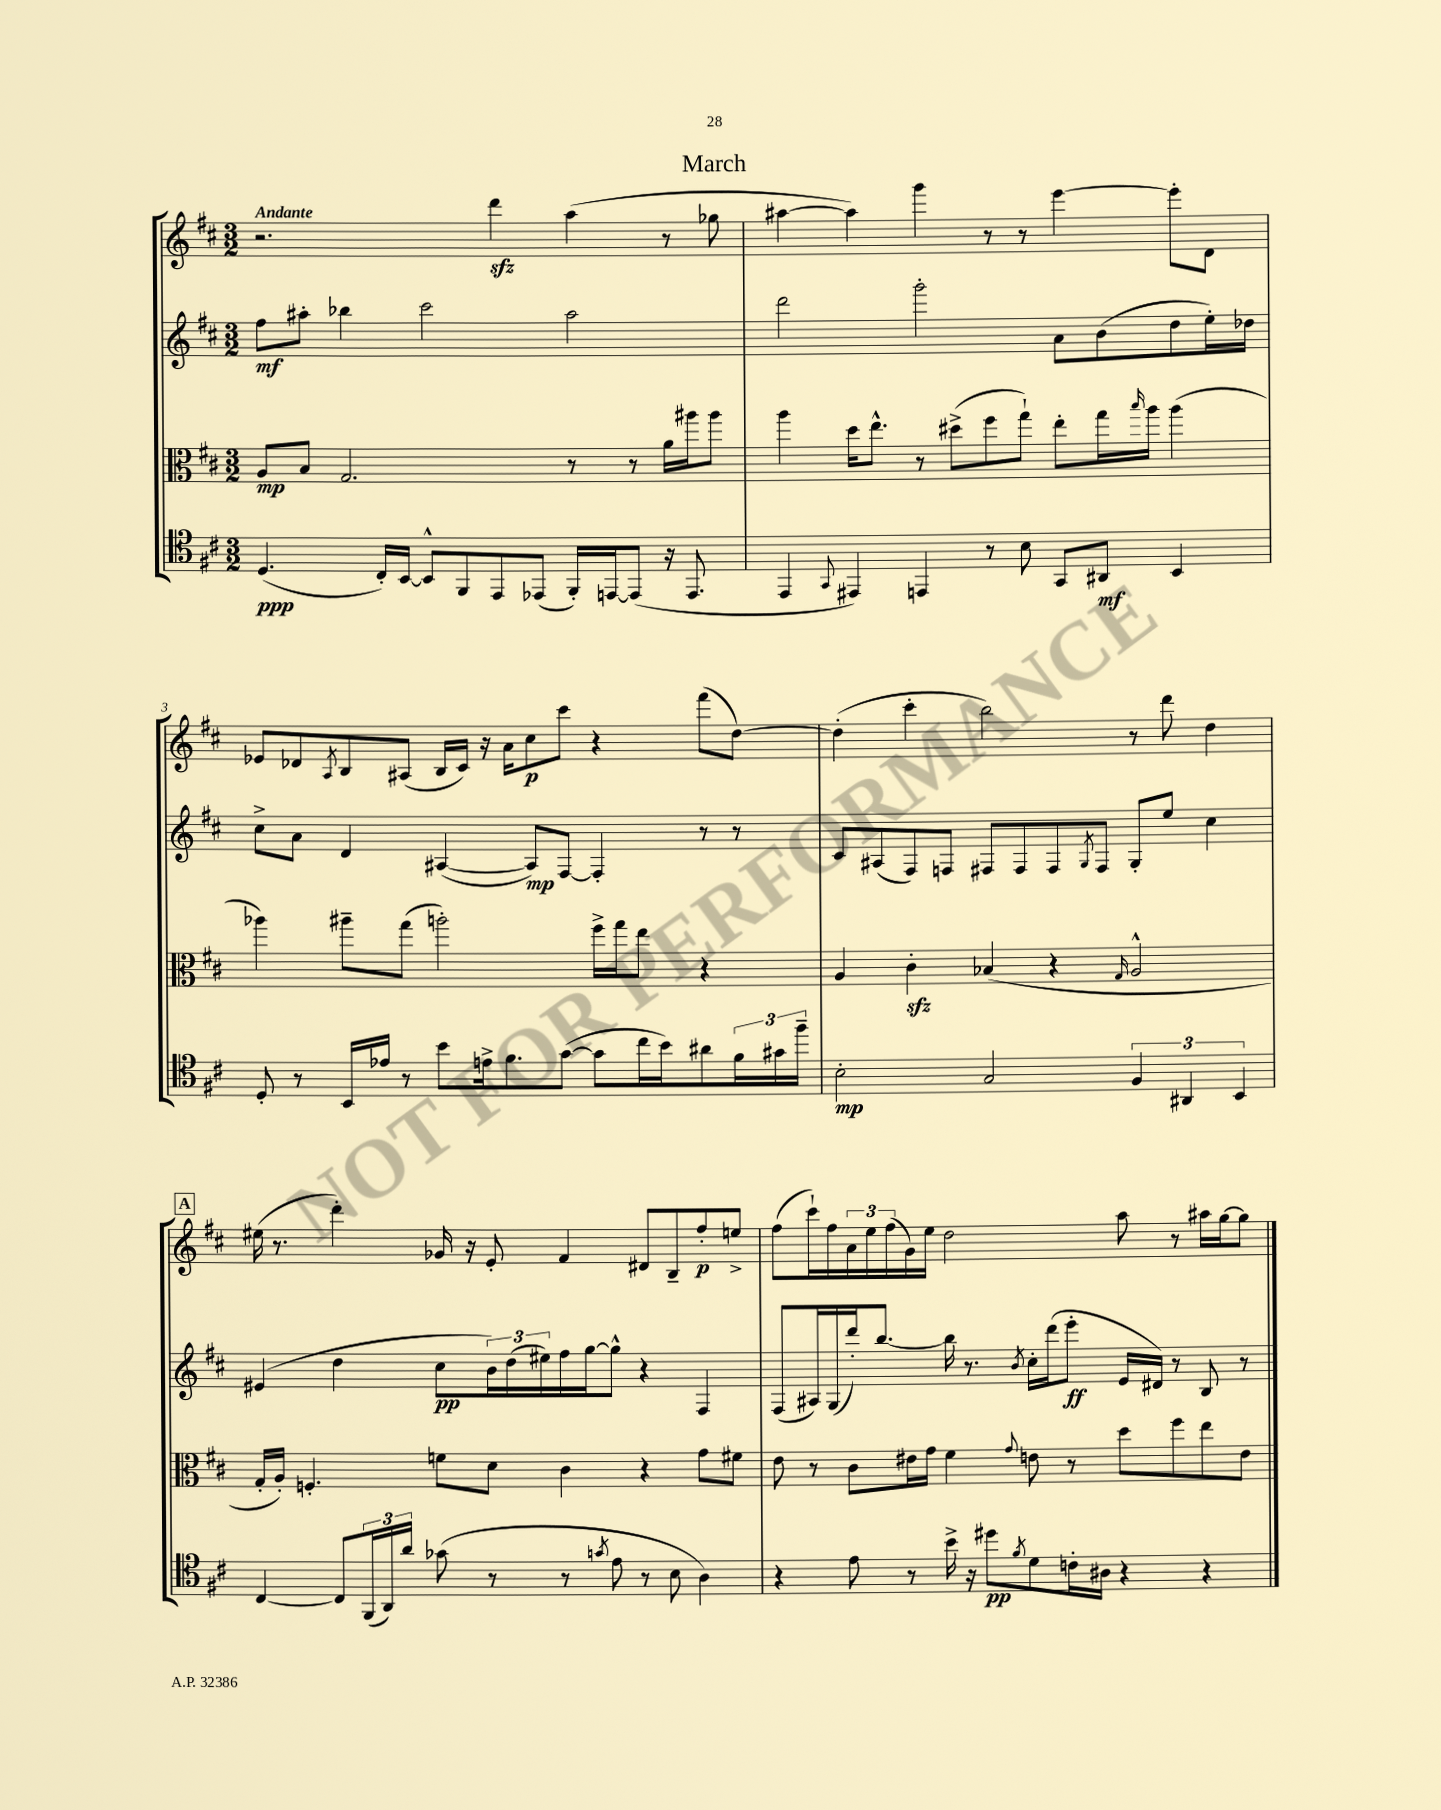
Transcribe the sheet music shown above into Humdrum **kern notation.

**kern	**kern	**kern	**kern
*staff4	*staff3	*staff2	*staff1
*clefC4	*clefC3	*clefG2	*clefG2
*k[f#c#]	*k[f#c#]	*k[f#c#]	*k[f#c#]
*M3/2	*M3/2	*M3/2	*M3/2
(4.D	8A	8ff#	2.r
.	8B	8aa#'	.
.	2.G	4bb-	.
16C#')	.	.	.
[16BB	.	.	.
8BB^^]	.	2ccc#	.
8FF#	.	.	.
8EE	.	.	4ddd
(8EE-	.	.	.
16FF#')	8r	2aa#	(4aa
[16EE	.	.	.
(8EE]	8r	.	.
16r	16a	.	8r
8.EE	16aa#	.	.
.	8aa#	.	8gg-
=	=	=	=
4EE	4aa	2ddd	[4aa#
8qqGG	.	.	.
4EE#)	16dd	.	4aa#])
.	8.ee^^	.	.
4EE	8r	2ggg'	4ggg
.	(8dd#^	.	.
8r	8ff#	.	8r
8B	8gg`)	.	8r
8GG	8ee'	8a	[4eee
8AA#	16gg	(8b	.
.	16qqbb	.	.
.	16aa	.	.
4BB	(4aa	8dd	8eee']
.	.	16ee')	8d
.	.	16dd-	.
=	=	=	=
8D'	4aa-)	8cc#^	8e-
8r	.	8a	8d-
.	.	.	8qA
16BB	8aa#~	4d	8B
16e-	.	.	.
8r	(8gg	.	(8A#
8b	2aa')	([4A#	16B
.	.	.	16c#)
16e^	.	.	16r
8.f#	.	.	16a
.	.	8A#])	8cc#
([8g	.	[8F#	8ccc#
8g]	16ff#^	4F#']	4r
.	16gg	.	.
16cc#	8ee	.	.
16b)	.	.	.
8a#	4r	8r	(8fff#
24f#	.	8r	[8dd)
24g#	.	.	.
24ff#~	.	.	.
=	=	=	=
2B'	4A	8c#	(4dd']
.	.	(8A#	.
.	4c#'	8F#)	4ccc#'
.	.	8F	.
2G	(4B-	8F#	2bb)
.	.	8F#	.
.	4r	8F#	.
.	.	8qG	.
.	.	8F#	.
.	16qqG	.	.
6F#	2A^^	8G'	8r
.	.	8ee	8ddd
6AA#	.	.	.
.	.	4cc#	4dd
6BB	.	.	.
=	=	=	=
[4C#	16G'	(4e#	(16ee#
.	16A')	.	8.r
.	4.F'	.	.
8C#]	.	4dd	4ddd')
(24FF#	.	.	.
24AA)	.	.	.
24a	.	.	.
(8g-	8f	8cc#	16g-
.	.	.	16r
8r	8d	24b)	8e'
.	.	(24dd	.
.	.	24ee#)	.
8r	4c#	16ff#	4f#
.	.	[16gg	.
8qg	.	.	.
8e	.	8gg^^]	.
8r	4r	4r	8d#
8B	.	.	8B~
4A)	8g	4F#	8ff#'
.	8f#	.	8ee^
=	=	=	=
4r	8e	(8F#	(8ff#
.	8r	16A#)	16ccc#`)
.	.	(16G	16ff#
8e	8c#	16ddd')	24a
.	.	.	24ee
.	.	[8.bb	.
.	.	.	(24ff#
8r	16e#	.	16g)
.	16g	.	16ee
16b^	4f#	16bb]	2dd
16r	.	8.r	.
8dd#	.	.	.
8qf#	8qqg	8qb	.
8d	8e	16cc#'	.
.	.	(16ddd	.
16c'	8r	8eee'	.
16A#	.	.	.
4r	8dd	16e	8aa
.	.	16d#)	.
.	8ff#	8r	8r
4r	8ee	8B	16aa#
.	.	.	[16gg
.	8e	8r	8gg]
==	==	==	==
*-	*-	*-	*-
